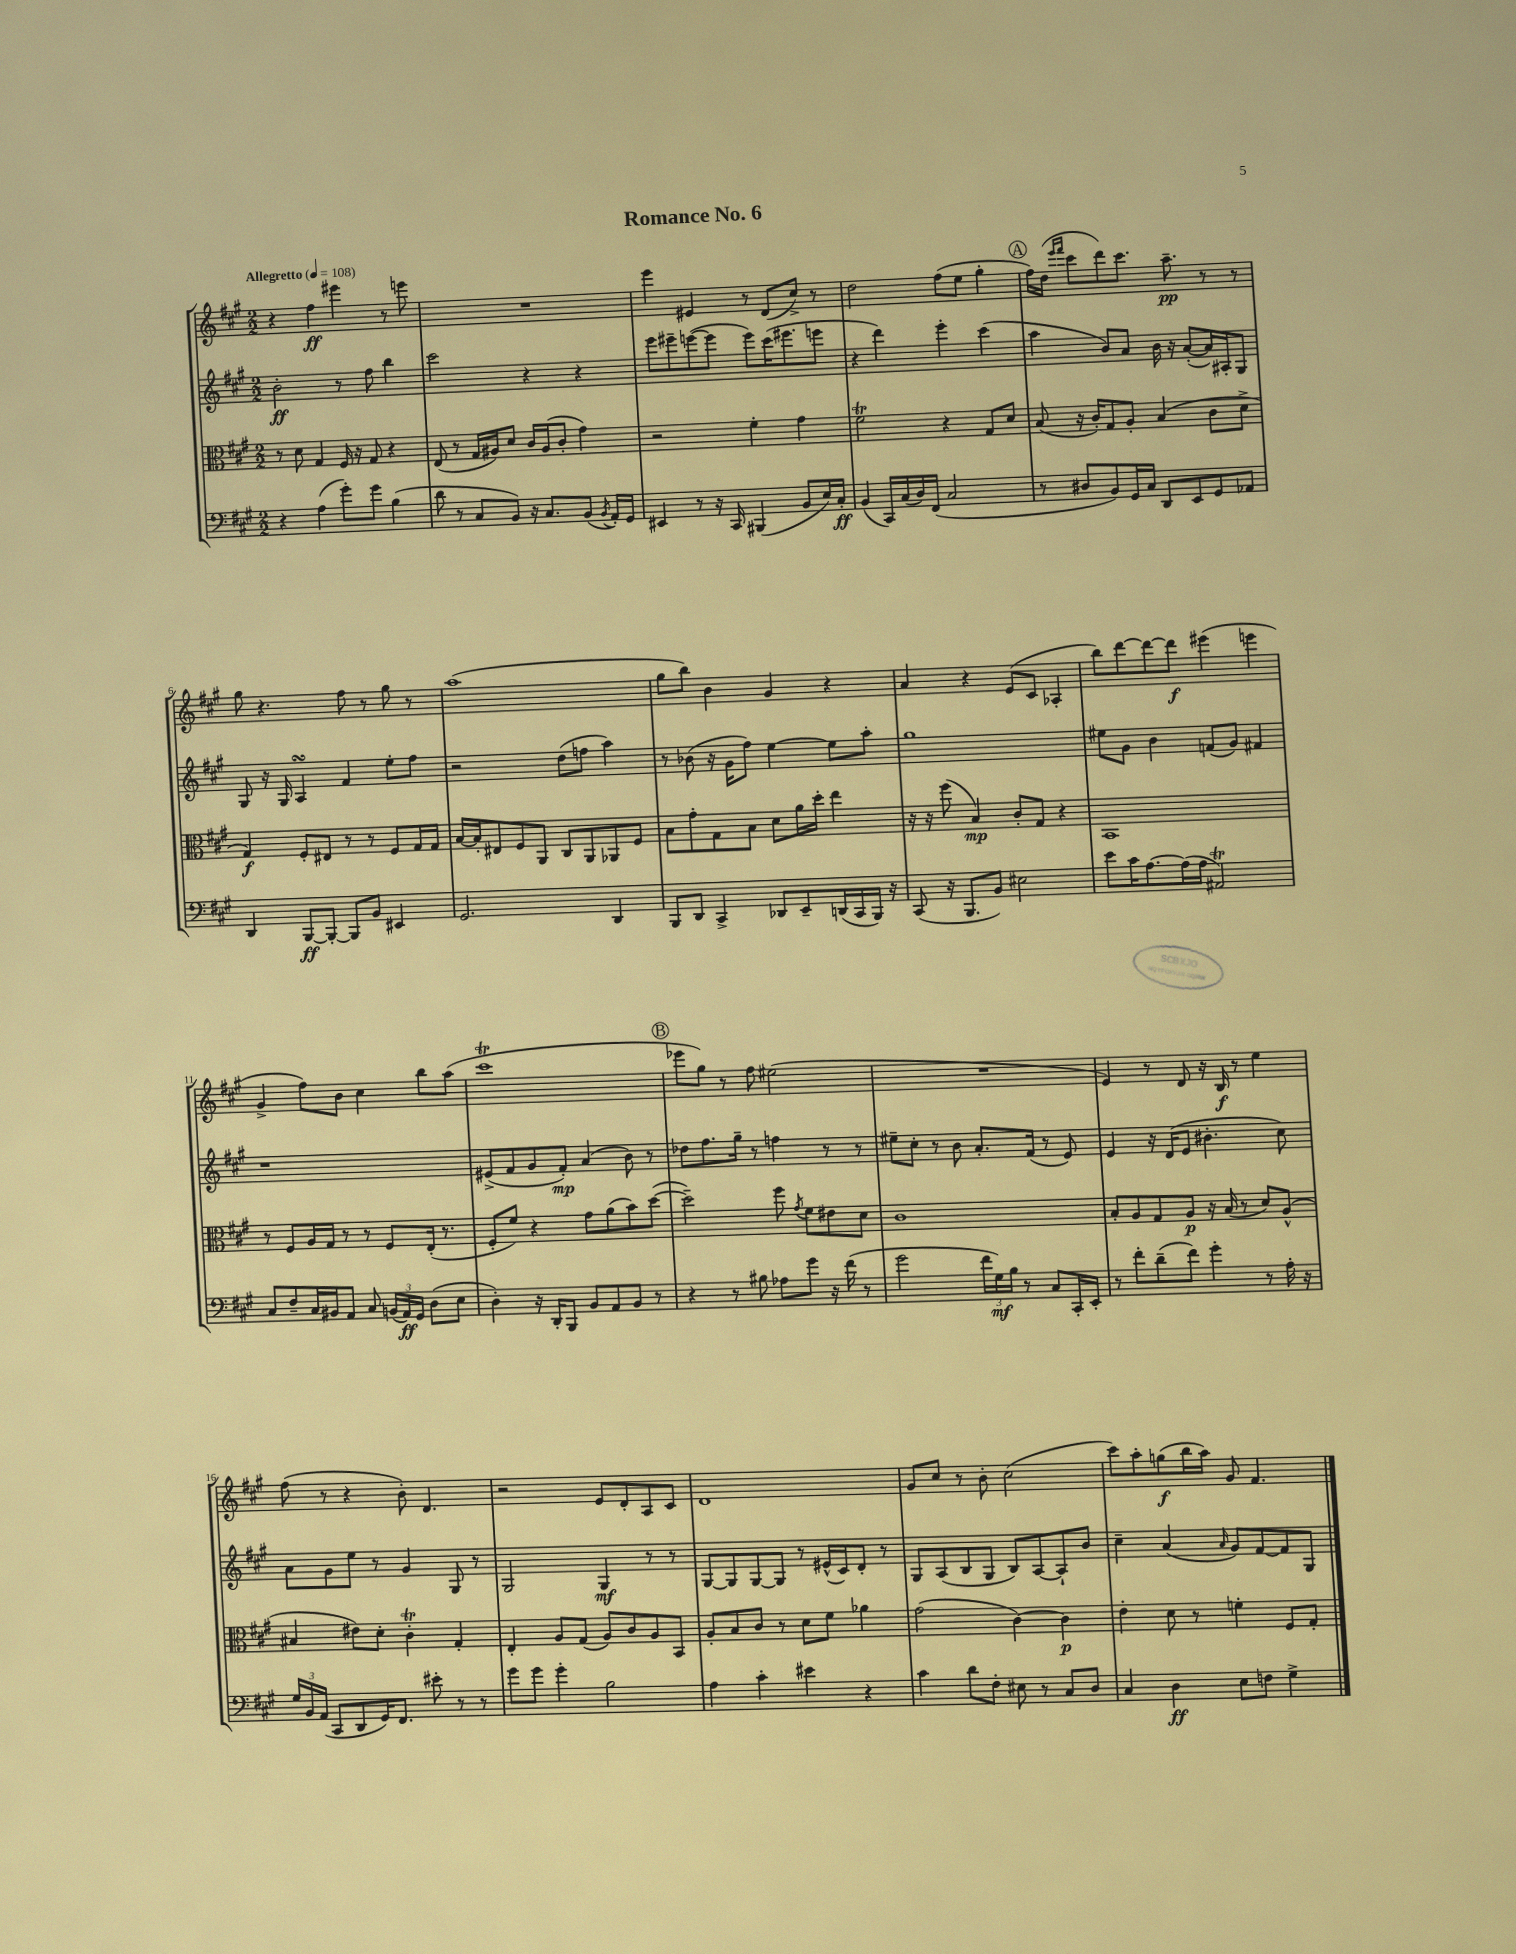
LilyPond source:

\header { title = "Romance No. 6" }
<<
\new StaffGroup <<
\new Staff = "s0" {
    \clef treble \key a \major \numericTimeSignature \time 2/2 \tempo "Allegretto" 4 = 108
    \autoBeamOff r4 fis''4\ff eis'''4 r8 e'''8 |
    R1 |
    e'''4 eis'4 r8 d'8[( cis''8]->) r8 |
    d''2 fis''8[( e''8] gis''4-. |
    \mark \markup { \circle "A" } fis''16[) d''16]( \grace { e'''16[ fis'''16] } cis'''8[ d'''8) cis'''8.] a''8.--\pp r8 r8 |
    gis''8 r4. fis''8 r8 gis''8 r8 |
    a''1( |
    gis''8[ b''8]) b'4 gis'4 r4 |
    a'4 r4 e'8[( cis'8] aes4-. |
    b''8[) d'''8~ d'''8~ d'''8]\f eis'''4( e'''4 |
    gis'4-> fis''8[) b'8] cis''4 b''8[ a''8]( |
    cis'''1\trill |
    \mark \markup { \circle "B" } ees'''8[ gis''8]) r8 fis''8 eis''2( |
    R1 |
    e'4) r8 d'8 r16 b16\f r8 e''4 |
    fis''8( r8 r4 b'8-.) d'4. |
    r2 e'8[ d'8-. a8 cis'8] |
    d'1 |
    gis'8[ cis''8] r8 b'8-. cis''2( |
    cis'''8[) a''8-. g''8\f( b''16 a''16]) gis'8 fis'4. \bar "|." |
}
\new Staff = "s1" {
    \clef treble \key a \major \numericTimeSignature \time 2/2
    \autoBeamOff b'2-.\ff r8 fis''8 b''4 |
    cis'''2 r4 r4 |
    e'''8[ eis'''8-- e'''8~( e'''8] e'''8[) cis'''16( eis'''8. e'''8] |
    r4 d'''4) e'''4-. cis'''4( |
    \mark \markup { \circle "A" } a''4 b'8[) a'8] b'16 r16 a'8[~-.( a'16) ais16-. gis8] |
    gis8 r16 gis16 a4\turn fis'4 e''8[-. fis''8] |
    r2 d''8[( f''8] a''4) |
    r8 bes'8( r16 gis'16[ fis''8]) e''4~ e''8[ a''8]-. |
    gis''1 |
    eis''8[ gis'8] b'4 f'8[( gis'8]) fis'4 |
    r1 |
    eis'8[->( fis'8 gis'8 fis'8]-.\mp) a'4( b'8) r8 |
    \mark \markup { \circle "B" } des''8[ fis''8. gis''16]-- r8 f''4 r8 r8 |
    eis''8[-- cis''8]-. r8 b'8 a'8.[-. fis'16]( r8 e'8) |
    e'4 r16 d'16[( e'8] bis'4.-. cis''8) |
    a'8[ gis'8 e''8] r8 gis'4 gis8 r8 |
    gis2 gis4\mf r8 r8 |
    gis8[~ gis8 gis8~ gis8] r8 eis'16[-^( cis'16) d'8]-. r8 |
    gis8[ a8( b8 gis8] b8[) a8~ a8-! b'8] |
    cis''4-- a'4( \grace { a'16 } gis'8[) fis'8~ fis'8 gis8] \bar "|." |
}
\new Staff = "s2" {
    \clef alto \key a \major \numericTimeSignature \time 2/2
    \autoBeamOff r8 d'8 gis4 fis16 r16 gis8 r4 |
    e8( r8 gis16[ ais16) d'8] cis'16[ ais16( cis'8]-. gis'4) |
    r2 fis'4-. gis'4 |
    fis'2\trill r4 gis8[ d'8] |
    \mark \markup { \circle "A" } b8( r16 cis'16[-.) gis8 a8]-. b4( cis'8[ d'8]-> |
    gis4\f) fis8[-. eis8] r8 r8 fis8[ gis16 gis16] |
    b16[~ b16-. eis8 fis8 a,8] cis8[ a,8 aes,8 fis8] |
    b8[ gis'8-. gis8 b8] d'8[ a'16 d''16]-. e''4 |
    r16 r16 fis''8( b4\mp) cis'8[-. gis8] r4 |
    b,1 |
    r8 fis8[ a16 gis16] r8 r8 fis8[ e16]-.( r8. |
    fis8[-. fis'8]) r4 gis'8[ a'8( b'8) d''8]~( |
    \mark \markup { \circle "B" } d''2--) fis''8 \acciaccatura { gis'8 } fis'8[ eis'8 d'8] |
    cis'1 |
    b8[-. a8 gis8 a8]\p r16 b16( r8 d'8[) a8]-^( |
    bis4 eis'8[) d'8]-. cis'4-.\trill gis4-. |
    e4-. a8[ gis8]( a8[) cis'8 a8 b,8] |
    a8[-. b8 cis'8] r8 d'8[ fis'8] aes'4 |
    gis'2( cis'4~) cis'4\p |
    e'4-. d'8 r8 f'4-. fis8[ gis8]-. \bar "|." |
}
\new Staff = "s3" {
    \clef bass \key a \major \numericTimeSignature \time 2/2
    \autoBeamOff r4 a4( gis'8[-.) gis'8] b4( |
    d'8 r8 cis8[ b,8]) r16 cis8.[ b,8]( \acciaccatura { b,8 } a,16[-.) gis,16] |
    eis,4 r8 r16 cis,16 bis,,4( b,8[ e16) cis16]-.\ff |
    b,4( cis,16[) cis16( d16) fis,16]( cis2 |
    \mark \markup { \circle "A" } r8 dis8[ b,8) gis,16 cis16] d,8[ e,8 gis,8 aes,8] |
    d,4 b,,8[~\ff b,,8]~-. b,,8[ b,8] eis,4 |
    gis,2. d,4 |
    b,,8[ d,8] cis,4-> des,8[ e,8-- d,16( cis,16 b,,16]) r16 |
    cis,8( r16 b,,8.[ b,8]) eis2 |
    e'8[ cis'16 a8.~ a16( a16] ais,2\trill) |
    cis8[ fis8-- cis16 bis,16 a,8] cis8 \tuplet 3/2 { b,16[( a,16\ff) gis,16] } d8[( e8] |
    d4-.) r16 d,16[-. b,,8] b,8[ a,8 b,8] r8 |
    \mark \markup { \circle "B" } r4 r8 bis8 aes8[ gis'8] r16 fis'16( r8 |
    gis'2 \tuplet 3/2 { fis'16[ gis16\mf) b16] } r8 cis8[ cis,16-. e,16]-. |
    r8 fis'8[-. d'8--( fis'8]) gis'4-. r8 a16-. r16 |
    \tuplet 3/2 { gis16[ b,16 a,16]( } cis,8[ d,8 gis,16) fis,8.] eis'8-. r8 r8 |
    gis'8[ gis'8] gis'4-. b2 |
    a4 cis'4-. eis'4 r4 |
    cis'4 d'8[ fis8]-. eis8 r8 cis8[ d8] |
    cis4 d4\ff e8[ f8] gis4-> \bar "|." |
}
>>
>>
